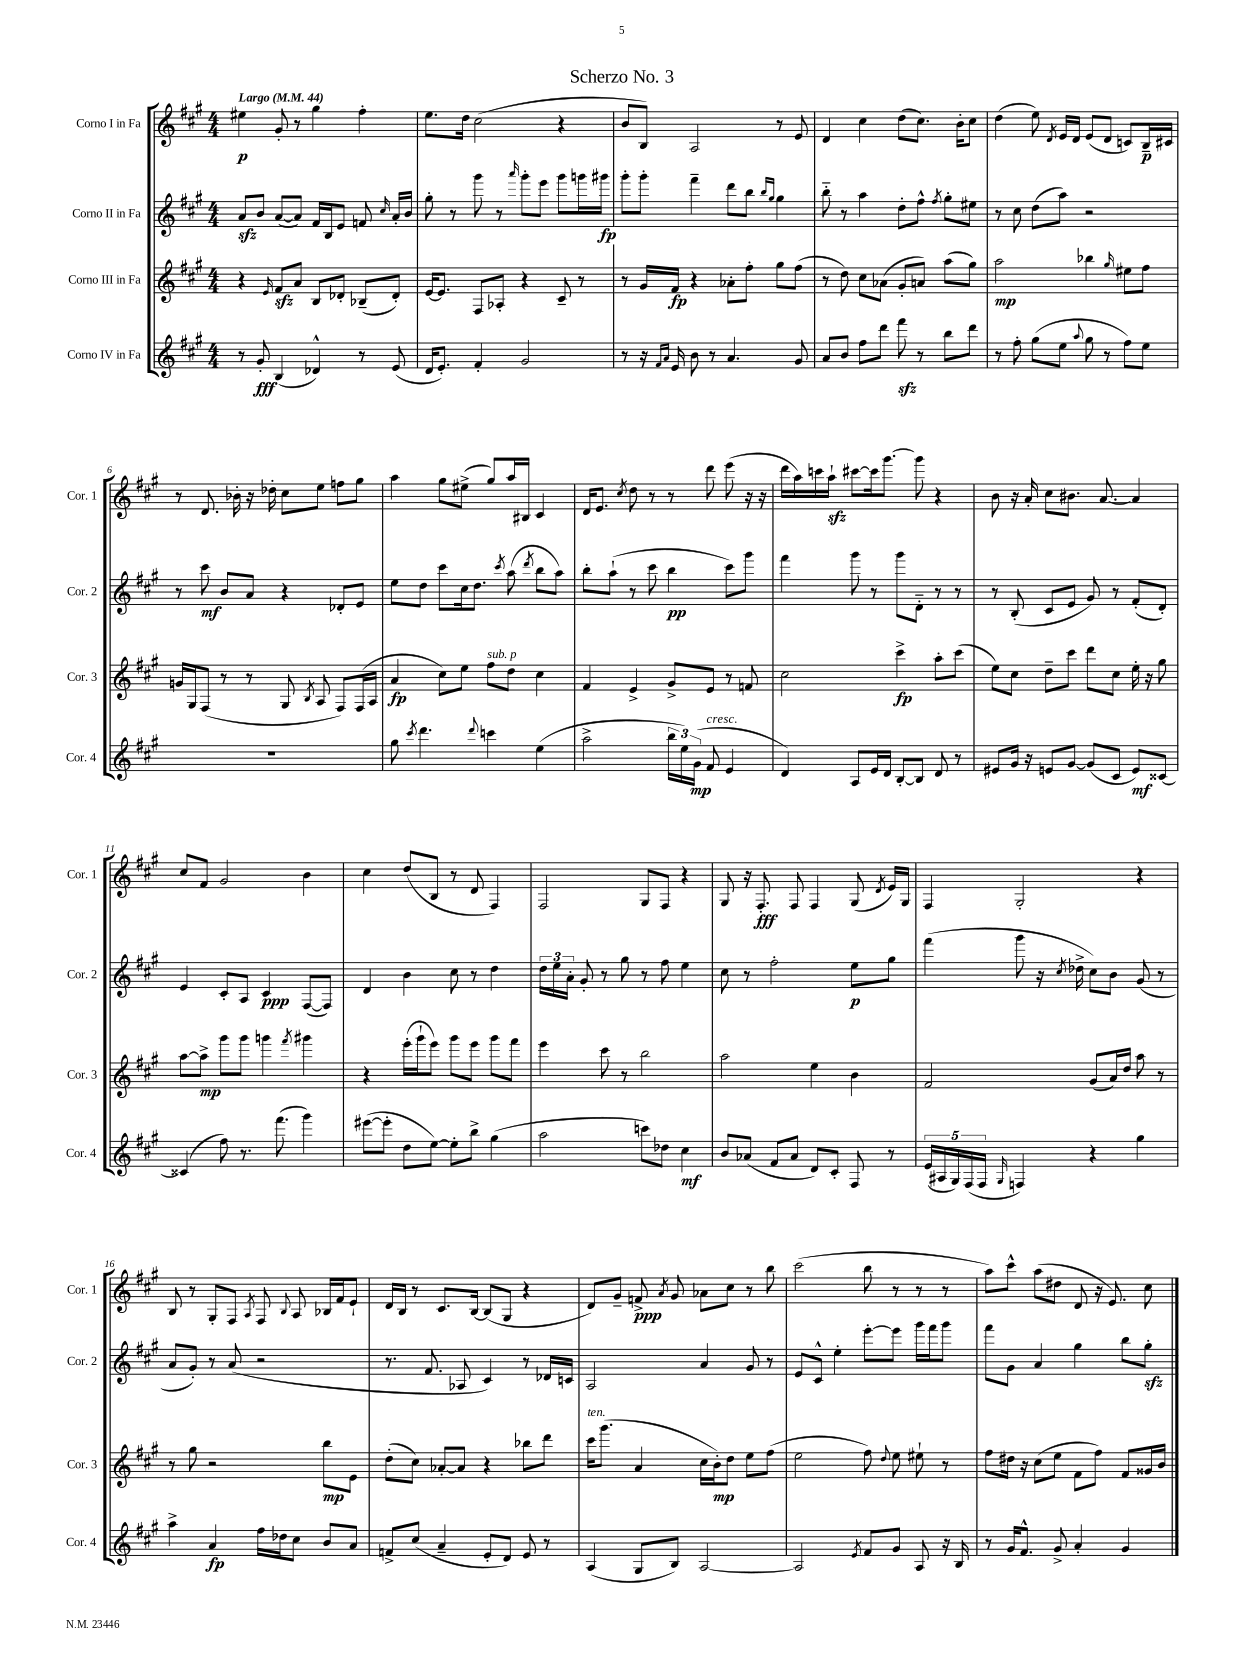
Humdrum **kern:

**kern	**kern	**kern	**kern
*staff4	*staff3	*staff2	*staff1
*clefG2	*clefG2	*clefG2	*clefG2
*k[f#c#g#]	*k[f#c#g#]	*k[f#c#g#]	*k[f#c#g#]
*M4/4	*M4/4	*M4/4	*M4/4
*MM44	*MM44	*MM44	*MM44
8r	4r	8a	4ee#
8g#'	.	8b	.
.	16qqe	.	.
(4B	8f#	([8a	8g#'
.	8a	8a])	8r
4d-^^)	8B	16f#	4gg#
.	.	16B	.
.	8d-'	8e	.
8r	(8B-~	8f	4ff#'
.	.	16qqcc#	.
(8e	8d-')	16a'	.
.	.	16b	.
=	=	=	=
16d	[16e	8gg#'	8.ee
8.e')	8.e]	.	.
.	.	8r	.
.	.	.	16dd
4f#'	8F#	8ggg#	(2cc#
.	8A-'	8r	.
.	.	16qqaaa	.
2g#	4r	8ggg#'	.
.	.	8eee	.
.	8c#~	8ggg#	4r
.	8r	16ggg	.
.	.	16ggg#	.
=	=	=	=
8r	8r	8ggg#'	8b
16r	16g#	8ggg#'	8B)
16qqf#	.	.	.
16qqa	.	.	.
16e	16f#	.	.
8b	4r	4fff#~	2A
8r	.	.	.
4.a	8a-'	8ddd	.
.	8ff#'	8bb	.
.	.	16qqbb	.
.	.	16qqgg#	.
.	8gg#	4gg#	8r
8g#	(8ff#	.	8e
=	=	=	=
8a	8r	8bb'~	4d
8b	8dd)	8r	.
8ff#	8cc#	4aa	4cc#
8ddd	(8a-	.	.
8fff#	8g#'	8dd'	(8dd
8r	8a)	8ff#^^	8.cc#)
.	.	8qff#	.
8bb	(8aa	8gg#'	.
.	.	.	16b'
8ddd	8gg#)	8ee#	8cc#
=	=	=	=
8r	2aa	8r	(4dd
8ff#'	.	8cc#	.
(8gg#	.	(8dd	8ee)
.	.	.	8qd
8ee	.	8aa)	16e
.	.	.	16d
8qqaa	.	.	.
8gg#	4bb-	2r	(8e
8r	.	.	8d
.	16qqgg#	.	.
8ff#)	8ee#	.	8c)
8ee	8ff#	.	16B~
.	.	.	16c#
=	=	=	=
1r	16g	8r	8r
.	16G#	.	.
.	(8F#	8ccc#	8.d
.	8r	8b	.
.	.	.	16b-'
.	8r	8a	16r
.	.	.	16dd-'
.	8G#	4r	8cc#
.	8qB	.	.
.	8A	.	8ee
.	8F#)	8d-'	8ff
.	(16F#	8e	8gg#
.	16A	.	.
=	=	=	=
8gg#	4a	8ee	4aa
8qccc#	.	.	.
4.ddd	.	8dd	.
.	8cc#)	8ccc#	8gg#
.	8ee	16cc#	(8ee#^
.	.	8.dd	.
8qqddd	.	.	.
4ccc	8ff#	.	8gg#)
.	.	8qccc#	.
.	8dd	(8aa	16aa
.	.	.	16B#
.	.	8qddd	.
(4ee	4cc#	8bb	4c#
.	.	8aa)	.
=	=	=	=
2aa^	4f#	8bb'	16d
.	.	.	8.e
.	.	(8aa`	.
.	.	.	8qcc#
.	4e^	8r	8dd
.	.	8ccc#	8r
24bb	8g#^	4bb	8r
24ee)	.	.	.
(24g#	.	.	.
8f#	8e	.	8ddd
4e	8r	8ccc#)	(8eee
.	8f	8ggg#	16r
.	.	.	16r
=	=	=	=
4d)	2cc#	4fff#	16ddd
.	.	.	16aa)
.	.	.	16ccc
.	.	.	16aa`
8A	.	8ggg#	[8ccc#
16e	.	8r	16ccc#]
16d	.	.	[8.ggg#
[8B'	4ccc#^	8ggg#	.
8B]	.	8d'~	8ggg#]
8d	8aa'	8r	4r
8r	(8ccc#	8r	.
=	=	=	=
8e#	8ee)	8r	8b
16g#	8cc#	(8B'	16r
16r	.	.	16a'
8e	8dd~	8c#	8cc#
[8g#	8ccc#	8e	8.b#
(8g#]	8ddd	8g#)	.
.	.	.	[8.a
8c#	8cc#	8r	.
8e)	16ee'	(8f#'	4a]
.	16r	.	.
[8c##	8gg#	8d')	.
=	=	=	=
(4c##]	[8aa	4e	8cc#
.	8aa^]	.	8f#
8ff#)	8ggg#	8c#'	2g#
8.r	8ggg#	8A	.
.	4ggg	4c#	.
(8.fff#	.	.	.
.	8qfff#	.	.
4ggg#)	4ggg#	([8F#	4b
.	.	8F#])	.
=	=	=	=
([8eee#	4r	4d	4cc#
8eee#']	.	.	.
8dd	(16eee'	4b	(8dd
.	16ggg#`	.	.
[8ee)	8eee)	.	8B
8ee']	8ggg#	8cc#	8r
8bb^	8eee	8r	8d
(4gg#	8ggg#	4dd	4F#)
.	8fff#	.	.
=	=	=	=
2aa	4eee	24dd	2F#
.	.	24ee	.
.	.	24a'	.
.	.	8g#'	.
.	8ccc#	8r	.
.	8r	8gg#	.
8ccc)	2bb	8r	8G#
8dd-	.	8ff#	8F#
4cc#	.	4ee	4r
=	=	=	=
8b	2aa	8cc#	8G#
(8a-	.	8r	16r
.	.	.	8.F#'
8f#	.	2ff#'	.
8a-	.	.	8F#
8d)	4ee	.	4F#
8c#'	.	.	.
8F#	4b	8ee	(8G#
.	.	.	8qd
8r	.	8gg#	16e)
.	.	.	16G#
=	=	=	=
(20e	2f#	(4fff#	4F#
20A#	.	.	.
20G#)	.	.	.
(20F#	.	.	.
20F#	.	.	.
16qqG#	.	.	.
4F)	.	8ggg#	2G#'
.	.	16r	.
.	.	8qcc#	.
.	.	16dd-^	.
4r	(8g#	8cc#)	.
.	16a)	8b	.
.	16dd	.	.
4gg#	8aa	(8g#	4r
.	8r	8r	.
=	=	=	=
4aa^	8r	8a	8B
.	8gg#	8g#')	8r
4a	2r	8r	8G#'
.	.	(8a	8F#
.	.	.	8qA
16ff#	.	2r	8F#
16dd-	.	.	.
.	.	.	8qqB
8cc#	.	.	8A
8b	8bb	.	16B-
.	.	.	16f#
8a	8e	.	8e`
=	=	=	=
8f^	(8dd'	8.r	16d
.	.	.	16B
(8cc#	8cc#)	.	8r
.	.	8.f#	.
4a~	[8a-'	.	8.c#
.	8a-]	8A-	.
.	.	.	[16B
8e'	4r	4c#)	(8B]
8d)	.	.	8G#
8e	8bb-	8r	4r
8r	8ddd	16d-	.
.	.	16c	.
=	=	=	=
(4A	16ccc#	2A	8d)
.	(8.ggg#	.	.
.	.	.	8g#~
8G#	4a	.	8f^
.	.	.	8qa
8B)	.	.	8g#
[2A	16cc#	4a	8a-
.	16b')	.	.
.	8dd	.	8cc#
.	8ee	8g#	8r
.	(8ff#	8r	8bb
=	=	=	=
2A]	2ee	8e	(2ccc#
.	.	8c#^^	.
.	.	4ee'	.
8qe	.	.	.
8f#	8ff#)	[8eee'	8bb
.	8qqdd	.	.
8g#	8ee	8eee]	8r
8A	8ee#`	16ggg#	8r
.	.	16fff#	.
16r	8r	8ggg#	8r
16B	.	.	.
=	=	=	=
8r	8ff#	8fff#	8aa)
16g#	16dd#	8g#	8ccc#^^
8.f#^^	16r	.	.
.	(8cc#	4a	(8aa
8g#^	8ee	.	8dd#
4a'	8f#	4gg#	8d
.	8ff#)	.	16r
.	.	.	8.e)
4g#	8f#	8bb	.
.	16g##	8gg#'	8cc#
.	16b	.	.
==	==	==	==
*-	*-	*-	*-
